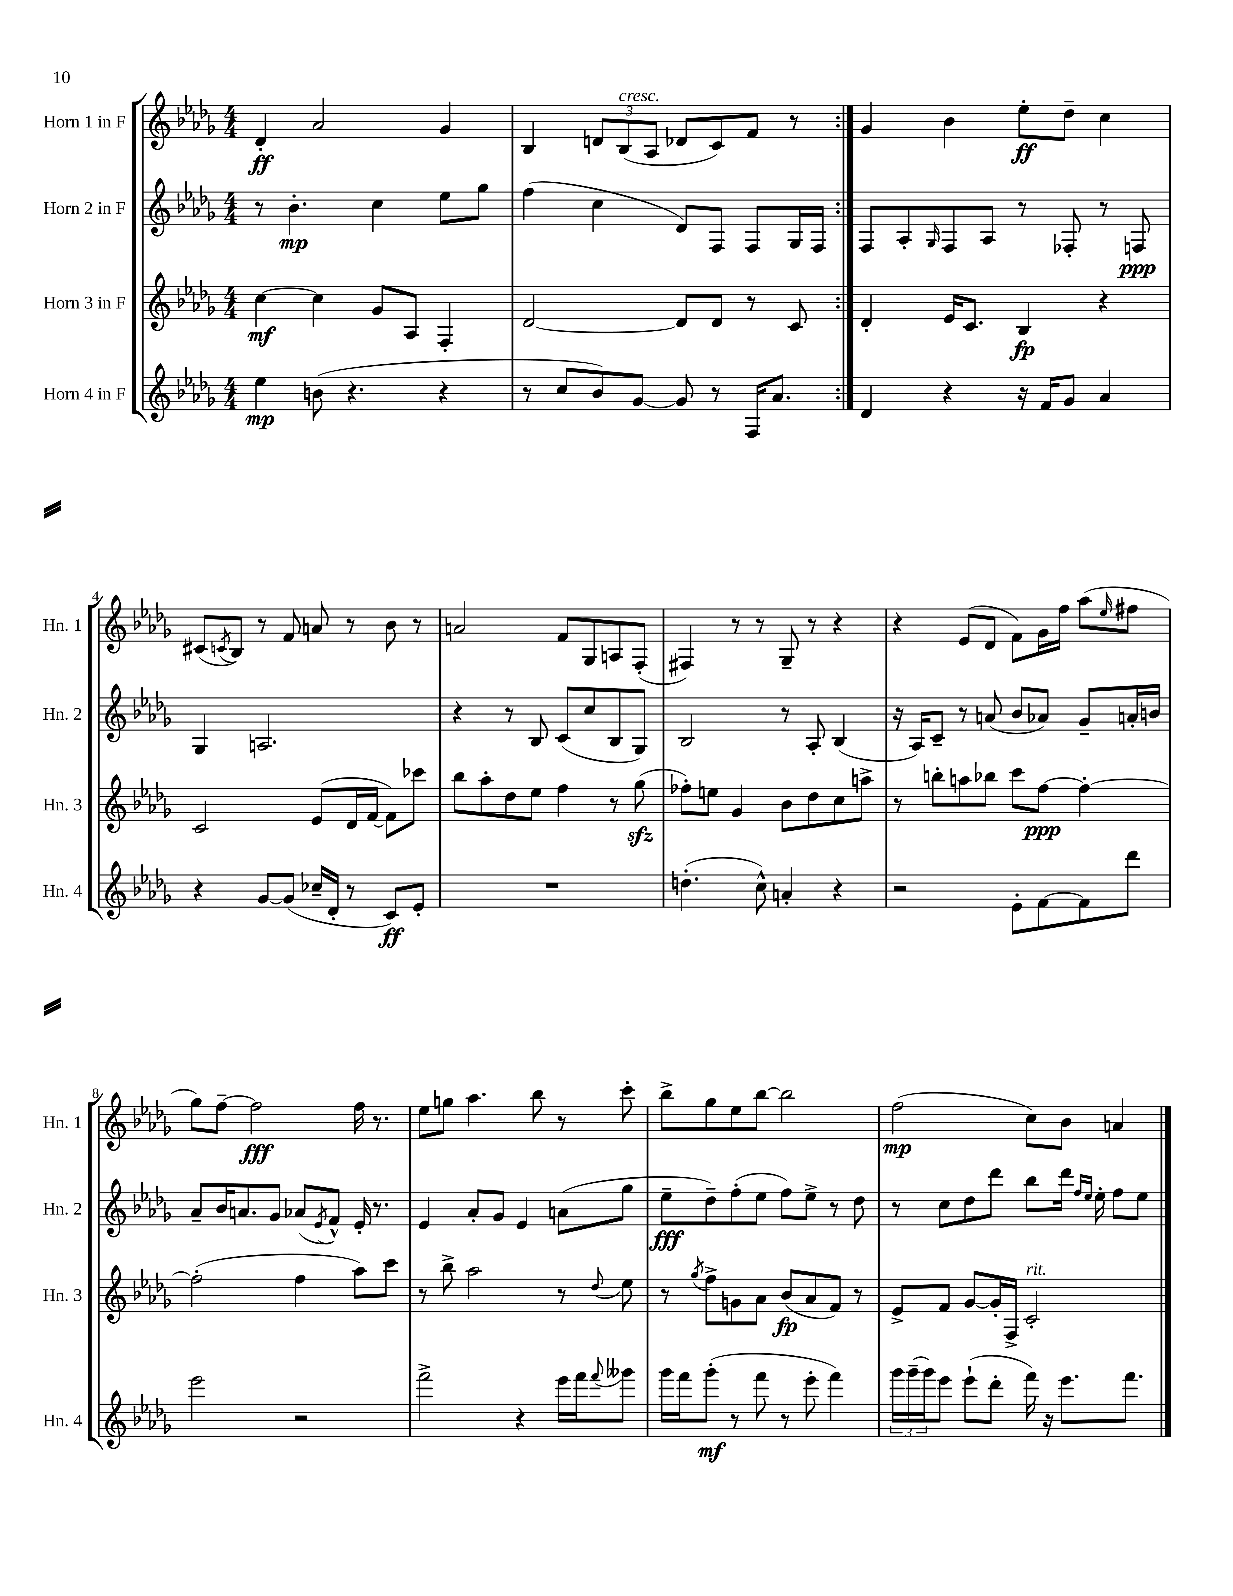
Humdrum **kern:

**kern	**kern	**kern	**kern
*staff4	*staff3	*staff2	*staff1
*clefG2	*clefG2	*clefG2	*clefG2
*k[b-e-a-d-g-]	*k[b-e-a-d-g-]	*k[b-e-a-d-g-]	*k[b-e-a-d-g-]
*M4/4	*M4/4	*M4/4	*M4/4
4ee-\	[4cc\	8r	4d-'/
.	.	4.b-'\	.
(8b\	4cc\]	.	2a-/
4.r	.	.	.
.	8g-/L	4cc\	.
.	8A-/J	.	.
4r	4F'/	8ee-\L	4g-/
.	.	8gg-\J	.
=	=	=	=
8r	[2d-/	(4ff\	4B-/
8cc/L	.	.	.
8b-/)	.	4cc\	12d/L
.	.	.	(12B-/
[8g-/J	.	.	.
.	.	.	12A-/J
8g-/]	8d-/]L	8d-/L)	8d-/L
8r	8d-/J	8F/J	8c/)
16F/LK	8r	8F/L	8f/J
8.a-/J	.	.	.
.	8c/	16G-/L	8r
.	.	16F/JJ	.
=:|!	=:|!	=:|!	=:|!
4d-/	4d-'/	8F/L	4g-/
.	.	8A-'/	.
.	.	16qqG-/	.
4r	16e-/LK	8F/	4b-\
.	8.c/J	.	.
.	.	8A-/J	.
16r	4B-/	8r	8ee-'\L
16f/LK	.	.	.
8g-/J	.	8F-'/	8dd-~\J
4a-/	4r	8r	4cc\
.	.	8F/	.
=	=	=	=
4r	2c/	4G-/	(8c#/L
.	.	.	8qc/
.	.	.	8B-/J)
[8g-/L	.	2.A/	8r
(8g-/]J	.	.	8f/
16cc-~/LL	(8e-/L	.	8a/
16d-'/JJ	.	.	.
8r	16d-/L	.	8r
.	[16f/JJ	.	.
8c/L)	8f\]L)	.	8b-\
8e-'/J	8ccc-\J	.	8r
=	=	=	=
1r	8bb-\L	4r	2a/
.	8aa-'\	.	.
.	8dd-\	8r	.
.	8ee-\J	8B-/	.
.	4ff\	(8c/L	8f/L
.	.	8cc/	8G-/
.	8r	8B-/	8A/
.	(8gg-\	8G-/J)	(8F'/J
=	=	=	=
(4.dd'\	8ff-'\L)	2B-/	4F#/)
.	8ee\J	.	.
.	4g-/	.	8r
8cc^^\)	.	.	8r
4a'/	8b-\L	8r	8G-~/
.	8dd-\	8A-'/	8r
4r	8cc\	(4B-/	4r
.	8aa^\J	.	.
=	=	=	=
2r	8r	16r	4r
.	.	16A-/LK)	.
.	8bb'\L	8c~/J	.
.	8aa\	8r	(8e-/L
.	8bb-\J	(8a/	8d-/J
8e-'\L	8ccc\L	8b-/L	8f\L)
[8f\	[8ff\J	8a-/J)	16g-\L
.	.	.	16ff\JJ
8f\]	4ff'\_	8g-~/L	(8aa-\L
.	.	.	16qqee-/
8ddd-\J	.	16a'/L	8ff#\J
.	.	16b/JJ	.
=	=	=	=
2eee-\	(2ff'\]	8a-~/L	8gg-\L)
.	.	16b-/K	[8ff~\J
.	.	8.a/	.
.	.	.	2ff\]
.	.	8g-/J	.
2r	4ff\	(8a-/L	.
.	.	8qe-/	.
.	.	8f^^/J)	.
.	8aa-\L)	16e-'/	16ff\
.	.	8.r	8.r
.	8ccc\J	.	.
=	=	=	=
2fff^\	8r	4e-/	8ee-\L
.	8bb-^\	.	8gg\J
.	2aa-\	8a-'/L	4.aa-\
.	.	8g-/J	.
4r	.	4e-/	.
.	.	.	8bb-\
16eee-\LL	8r	(8a\L	8r
16fff\J	.	.	.
8qqfff/	8qqdd-/	.	.
8ggg--\J	8ee-\	8gg-\J	8ccc'\
=	=	=	=
16ggg-\LL	8r	8ee-~\L	8bb-^\L
16fff\J	.	.	.
.	8qgg-/	.	.
(8ggg-'\J	8ff^\L	8dd-~\)	8gg-\
8r	8g\	(8ff'\	8ee-\
8fff\	8a-\J	8ee-\J	[8bb-\J
8r	(8b-/L	8ff\L)	2bb-\]
8eee-'\	8a-/	8ee-^\J	.
4fff\)	8f/J)	8r	.
.	8r	8dd-\	.
=	=	=	=
24ggg-\LL	8e-^/L	8r	(2ff\
(24ggg-~\	.	.	.
24ggg-\J)	.	.	.
8eee-\J	8f/J	8cc\L	.
(8eee-`\L	[8g-/L	8dd-\	.
8ddd-'\J	16g-'/]L	8ddd-\J	.
.	16F^/JJ	.	.
16fff\)	2c'/	8bb-\L	8cc\L)
16r	.	.	.
8.eee-\L	.	16ddd-\Jk	8b-\J
.	.	16qqff/LL	.
.	.	16qqee-/JJ	.
.	.	16ee-'\	.
.	.	8ff\L	4a/
8.fff\J	.	.	.
.	.	8ee-\J	.
==	==	==	==
*-	*-	*-	*-
